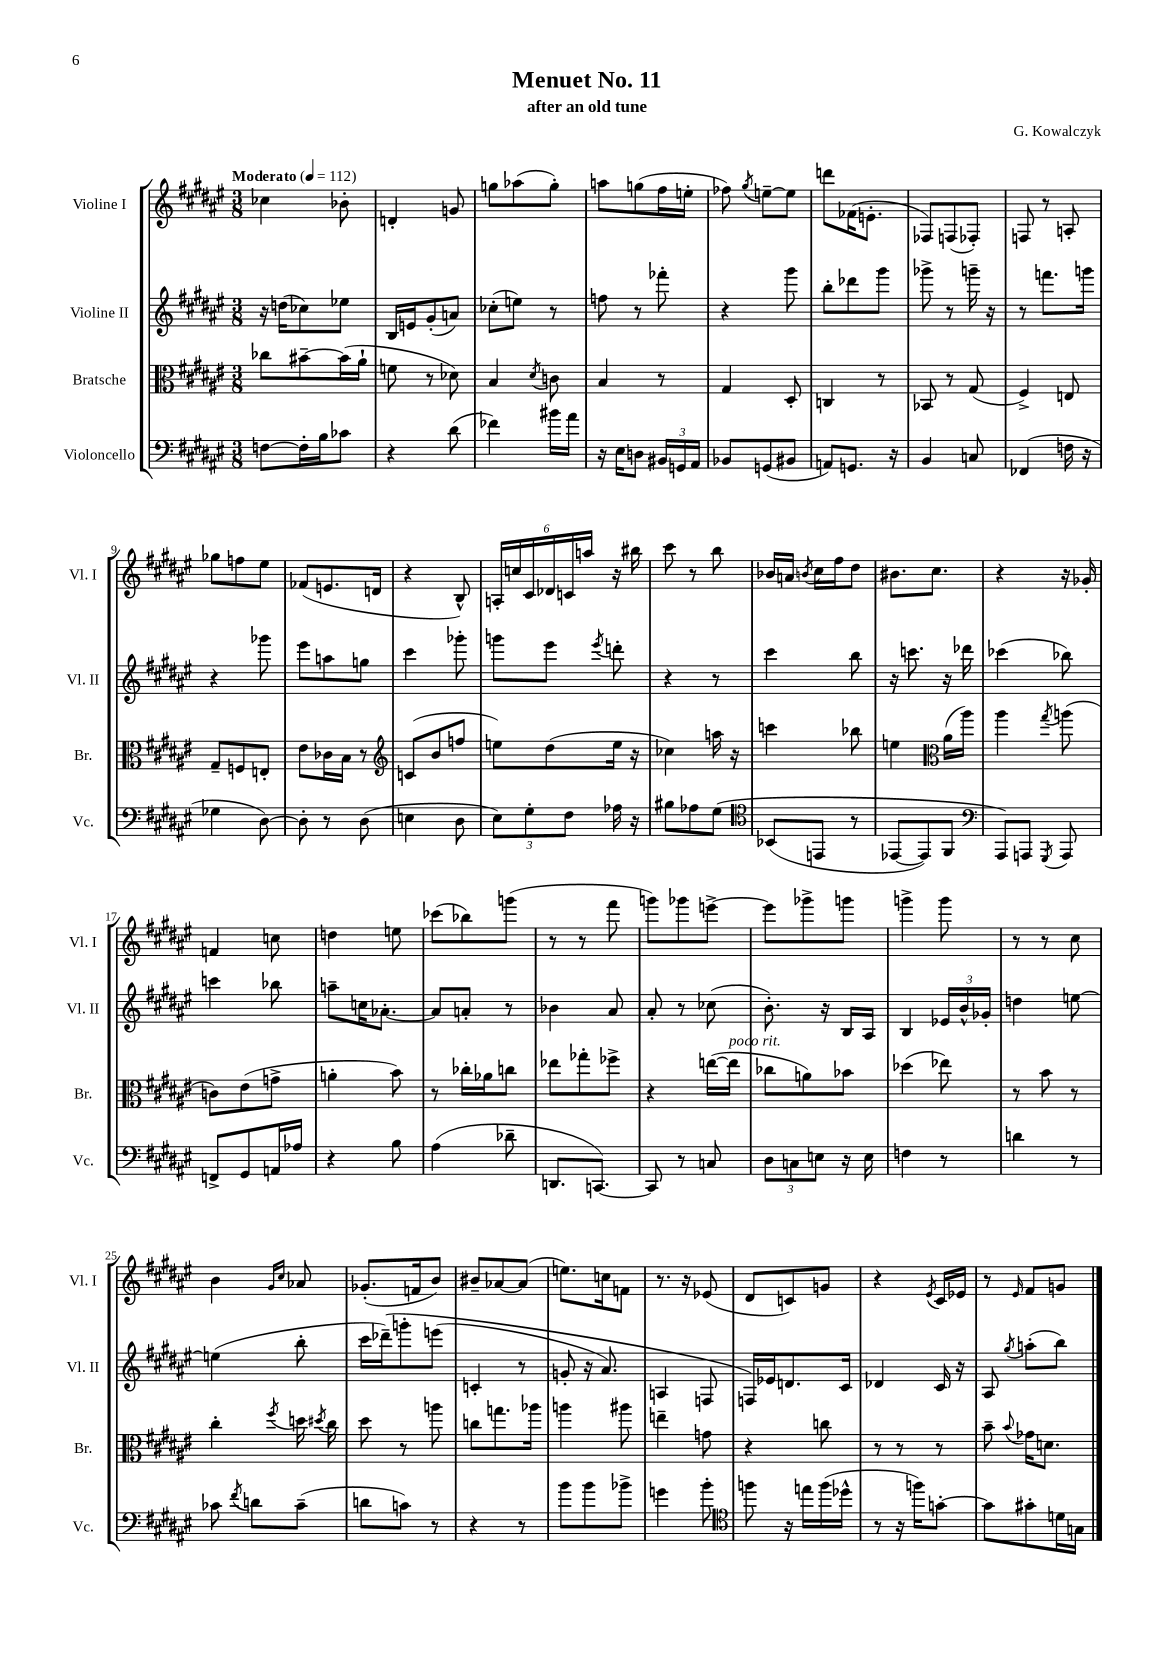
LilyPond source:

\header { title = "Menuet No. 11" composer = "G. Kowalczyk" subtitle = "after an old tune" }
<<
\new StaffGroup <<
\new Staff = "s0" \with { instrumentName = "Violine I" shortInstrumentName = "Vl. I" } {
    \clef treble \key fis \major \numericTimeSignature \time 3/8 \tempo "Moderato" 4 = 112
    \autoBeamOff ces''4 bes'8-. |
    d'4-. g'8 |
    g''8[ aes''8( g''8]-.) |
    a''8[ g''8( fis''16 e''16]-. |
    fes''8) \acciaccatura { gis''8 } e''8[~-- e''8] |
    d'''8[ fes'16( e'8.]-. |
    fes8[) f8( fes8]-.) |
    f8 r8 a8-. |
    ges''8[ f''8 eis''8] |
    fes'8[( e'8. d'16] |
    r4 b8-^) |
    \tuplet 6/4 { a16[-. c''16 cis'16 des'16 c'16 a''16] } r16 bis''16 |
    cis'''8 r8 b''8 |
    bes'16[ a'16] \acciaccatura { b'8 } cis''16[ fis''16 dis''8] |
    bis'8.[ cis''8.] |
    r4 r16 ges'16-. |
    f'4 c''8 |
    d''4 e''8 |
    ces'''8[( bes''8) g'''8]( |
    r8 r8 fis'''8 |
    g'''8[) ges'''8 e'''8]~-> |
    e'''8[ ges'''8-> g'''8] |
    g'''4-> g'''8 |
    r8 r8 cis''8 |
    b'4 \grace { gis'16[ cis''16] } aes'8 |
    ges'8.[-.( f'16 b'8]) |
    bis'8[-- aes'8~ aes'8]( |
    e''8.[) c''16 f'8] |
    r8. r16 ees'8( |
    dis'8[ c'8) g'8] |
    r4 \acciaccatura { eis'8 } cis'16[ ees'16] |
    r8 \grace { eis'16 } fis'8[ g'8] \bar "|." |
}
\new Staff = "s1" \with { instrumentName = "Violine II" shortInstrumentName = "Vl. II" } {
    \clef treble \key fis \major \numericTimeSignature \time 3/8
    \autoBeamOff r16 d''16[( ces''8) ees''8] |
    b16[ e'16 gis'8-.( a'8]) |
    ces''8[-.( e''8]) r8 |
    f''8 r8 fes'''8-. |
    r4 gis'''8 |
    b''8[-. des'''8 gis'''8] |
    ges'''8-> r8 g'''16-- r16 |
    r8 f'''8.[ g'''16] |
    r4 ges'''8 |
    eis'''8[ a''8 g''8] |
    cis'''4 ges'''8-. |
    g'''8[ eis'''8] \acciaccatura { eis'''8 } d'''8-. |
    r4 r8 |
    cis'''4 b''8 |
    r16 c'''8. r16 des'''16 |
    ces'''4( bes''8) |
    c'''4 bes''8 |
    a''8[-- c''16 aes'8.]~-. |
    aes'8[ a'8]-. r8 |
    bes'4 ais'8 |
    ais'8-. r8 ces''8( |
    b'8.-.) r16 b16[ ais16] |
    b4 \tuplet 3/2 { ees'16[ b'16-^ ges'16]-. } |
    d''4 e''8~ |
    e''4( b''8-. |
    cis'''16[ des'''16--)\( g'''8-. e'''8]( |
    c'4-. r8 |
    g'8-. r16 ais'8.) |
    a4 f8 |
    f16[\) ees'16 d'8. cis'16] |
    des'4 cis'16 r16 |
    ais8 \acciaccatura { gis''8 } a''8[-.( b''8]) \bar "|." |
}
\new Staff = "s2" \with { instrumentName = "Bratsche" shortInstrumentName = "Br." } {
    \clef alto \key fis \major \numericTimeSignature \time 3/8
    \autoBeamOff ces''8[ bis'8~-- bis'16( ais'16]-! |
    f'8 r8 des'8) |
    b4 \acciaccatura { dis'8 } c'8 |
    b4 r8 |
    gis4 dis8-. |
    c4 r8 |
    bes,8 r8 gis8( |
    fis4->) e8 |
    gis8[-- f8 e8]-. |
    eis'8[ ces'16 b16] r8 |
    \clef treble c'8[( b'8 f''8] |
    e''8[) dis''8( e''16] r16 |
    ces''4) a''16 r16 |
    c'''4 bes''8 |
    e''4 \clef alto ais'16[( ais''16]) |
    ais''4 \acciaccatura { gis''8 } a''8( |
    c'8[) eis'8( g'8]-> |
    a'4-. b'8) |
    r8 ces''16[-. aes'16 c''8] |
    ees''8[ ges''8-. fes''8]-> |
    r4 e''16[~( e''16]^\markup { \italic "poco rit." } |
    ces''8[ a'8) bes'8] |
    des''4( ees''8) |
    r8 b'8 r8 |
    cis''4-. \acciaccatura { fis''8 } d''16 \acciaccatura { dis''8 } cis''16 |
    dis''8 r8 a''8 |
    c''8[ g''8. aes''16] |
    a''4 ais''8 |
    e''4-- g'8 |
    r4 c''8 |
    r8 r8 r8 |
    b'8-- \appoggiatura { b'8 } ges'16[ d'8.] \bar "|." |
}
\new Staff = "s3" \with { instrumentName = "Violoncello" shortInstrumentName = "Vc." } {
    \clef bass \key fis \major \numericTimeSignature \time 3/8
    \autoBeamOff f8[~ f16-. b16 ces'8] |
    r4 dis'8( |
    fes'4) bis'16[ ais'16] |
    r16 eis16[ d8] \tuplet 3/2 { bis,16[ g,16 ais,16] } |
    bes,8[ g,8( bis,8] |
    a,8[) g,8.] r16 |
    b,4 c8 |
    fes,4( f16 r16 |
    ges4 dis8~) |
    dis8-. r8 dis8( |
    e4 dis8 |
    \tuplet 3/2 { eis8[) gis8-. fis8] } aes16 r16 |
    bis8[ aes8 gis8]\( |
    \clef tenor bes,8[( e,8] r8 |
    ees,8[~ ees,8) fis,8] |
    \clef bass ais,,8[\) a,,8] \acciaccatura { gis,,8 } a,,8 |
    f,8[-> gis,8 a,16 aes16] |
    r4 b8 |
    ais4( des'8-- |
    d,8.[ c,8.]~) |
    c,8 r8 c8 |
    \tuplet 3/2 { dis8[ c8 e8] } r16 e16 |
    f4 r8 |
    d'4 r8 |
    ces'8 \acciaccatura { fis'8 } d'8[ ces'8]--( |
    d'8[ c'8]) r8 |
    r4 r8 |
    b'8[ b'8 bes'8]-> |
    g'4 b'8-. |
    \clef tenor f''8 r16 e''16[ f''16( des''16]-^ |
    r8 r16 f''16[) g'8]~-. |
    g'8[ gis'8-. d'16 g16] \bar "|." |
}
>>
>>
